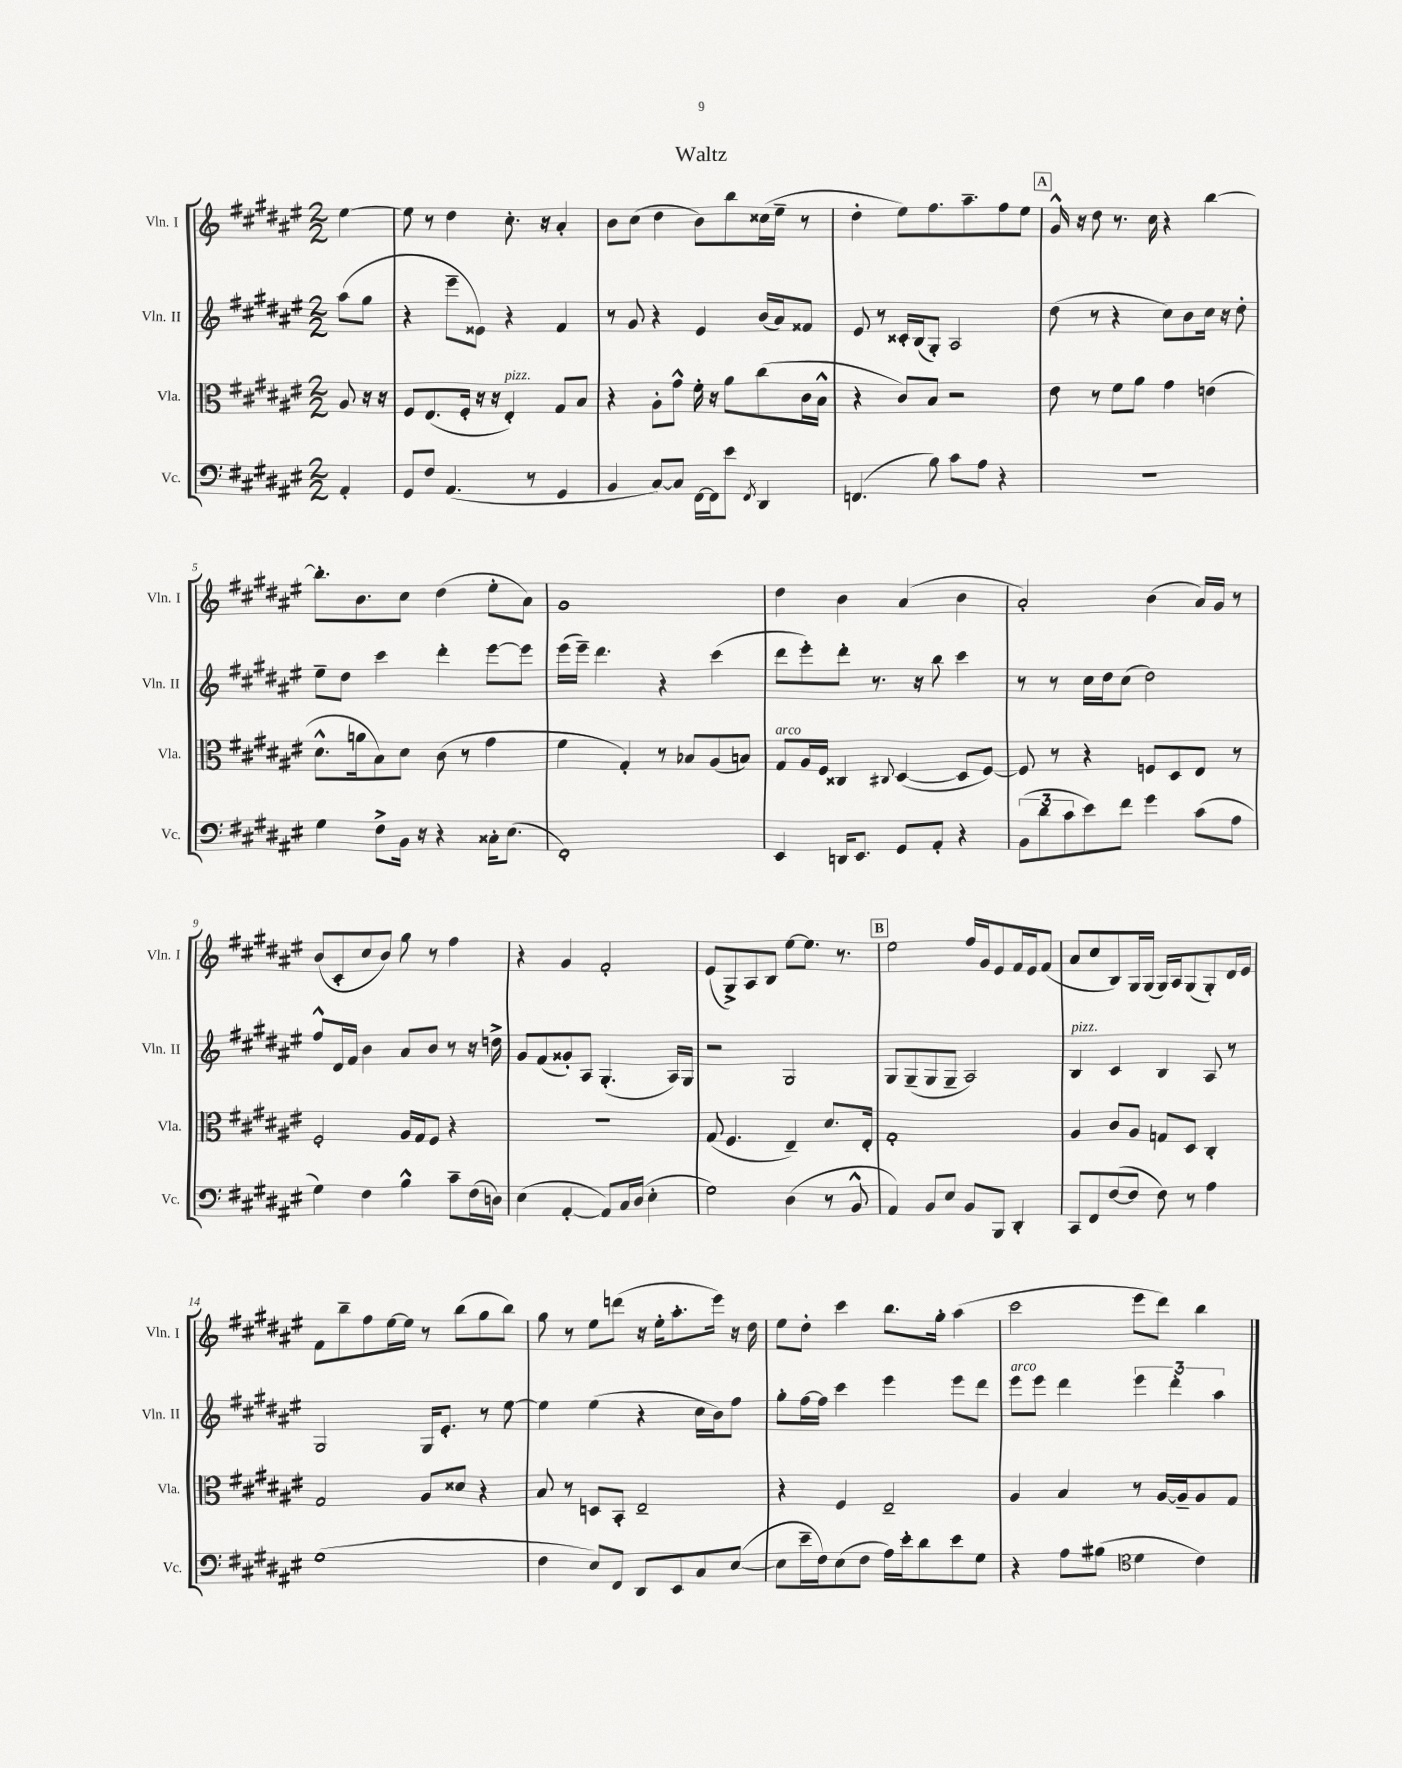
\header { title = "Waltz" }
<<
\new StaffGroup <<
\new Staff = "s0" \with { instrumentName = "Vln. I" shortInstrumentName = "Vln. I" } {
    \clef treble \key fis \major \numericTimeSignature \time 2/2 \partial 4
    eis''4~ |
    eis''8 r8 dis''4 cis''8.-. r16 ais'4-. |
    b'8 cis''8( dis''4 b'8) b''8 cisis''16( eis''16-- r8 |
    dis''4-. eis''8) fis''8. ais''8.-- fis''8 eis''8 |
    \mark \markup { \box "A" } gis'16-^ r16 dis''8 r8. cis''16 r4 b''4~ |
    b''8.-. b'8. cis''8 dis''4( eis''8-. ais'8) |
    gis'1 |
    dis''4 b'4 ais'4( b'4 |
    ais'2-.) b'4( ais'16) gis'16 r8 |
    b'8( cis'8-. cis''8 b'8) gis''8 r8 fis''4 |
    r4 gis'4 fis'2-. |
    eis'8( gis8->) ais8 b8 eis''8~ eis''8. r8. |
    \mark \markup { \box "B" } eis''2 fis''16 gis'16 eis'8 fis'16 eis'16 fis'8( |
    ais'8 cis''8 b8) gis16 gis16( gis16) ais16 gis8( gis8-.) dis'16 eis'16 |
    fis'8 b''8-- fis''8 eis''16~ eis''16 r8 b''8( gis''8 b''8) |
    gis''8 r8 eis''8 d'''8( r16 eis''16-. ais''8.-. eis'''16) r16 dis''16 |
    eis''8 dis''8-. cis'''4 b''8. gis''16-. ais''4( |
    cis'''2 eis'''8 dis'''8) b''4 \bar "|." |
}
\new Staff = "s1" \with { instrumentName = "Vln. II" shortInstrumentName = "Vln. II" } {
    \clef treble \key fis \major \numericTimeSignature \time 2/2 \partial 4
    ais''8( gis''8 |
    r4 eis'''8-- eisis'8) r4 fis'4 |
    r8 gis'8 r4 eis'4 b'16( ais'16) fisis'8 |
    eis'8 r8 cisis'16-. b16( gis8-.) ais2 |
    \mark \markup { \box "A" } dis''8( r8 r4 cis''8) b'8 cis''16 r16 dis''8-. |
    eis''8-- dis''8 cis'''4 dis'''4-. eis'''8~ eis'''8 |
    eis'''16( eis'''16--) dis'''4. r4 cis'''4( |
    dis'''8 eis'''8-.) dis'''8-. r8. r16 b''8 cis'''4 |
    r8 r8 cis''16 dis''16 cis''8( dis''2) |
    fis''8-^ dis'16 fis'16 b'4 ais'8 b'8 r8 r16 d''16-> |
    gis'8 fis'8( gisis'8-.) ais8 gis4.-.( ais16) gis16 |
    r2 gis2 |
    \mark \markup { \box "B" } gis8 gis8--( gis8 gis8-- ais2) |
    b4^\markup { \italic "pizz." } cis'4 b4 ais8 r8 |
    gis2 gis16 eis'8.-. r8 eis''8~ |
    eis''4 eis''4( r4 cis''16 b'16) fis''8 |
    gis''8-. fis''16~ fis''16 cis'''4 eis'''4 eis'''8 dis'''8 |
    eis'''8^\markup { \italic "arco" } eis'''8 dis'''4 \tuplet 3/2 { eis'''4 dis'''4-. ais''4 } \bar "|." |
}
\new Staff = "s2" \with { instrumentName = "Vla." shortInstrumentName = "Vla." } {
    \clef alto \key fis \major \numericTimeSignature \time 2/2 \partial 4
    ais8 r16 r16 |
    fis8 eis8.( fis16-. r16 r16 eis4-.^\markup { \italic "pizz." }) gis8 b8 |
    r4 ais8-. gis'8-^ fis'16-. r16 ais'8 cis''8( cis'16 b16-^ |
    r4 cis'8) b8 r2 |
    \mark \markup { \box "A" } eis'8 r8 fis'8 ais'8 gis'4 e'4( |
    dis'8.-^ a'16 b8) dis'8 cis'8( r8 gis'4 |
    fis'4 gis4-.) r8 bes8 ais8( b8) |
    gis8^\markup { \italic "arco" } ais16 fis16 cisis4 \appoggiatura { cis8 } dis4~( dis8 fis8~) |
    fis8 r8 r4 f8 dis8 eis8 r8 |
    fis2-. ais16 gis16 fis8 r4 |
    R1 |
    gis8( fis4. eis4--) dis'8. eis16-. |
    \mark \markup { \box "B" } gis1-. |
    ais4 cis'8 ais8 g8 dis8 cis4-. |
    gis2 ais8 disis'8 r4 |
    b8 r8 d8 b,8-. eis2-- |
    r4 fis4 eis2-- |
    ais4 b4 r8 ais16~ ais16-- ais8 gis8 \bar "|." |
}
\new Staff = "s3" \with { instrumentName = "Vc." shortInstrumentName = "Vc." } {
    \clef bass \key fis \major \numericTimeSignature \time 2/2 \partial 4
    ais,4-. |
    gis,8 fis8 ais,4.( r8 gis,4 |
    b,4 cis8~) cis8 fis,16~ fis,16 eis'8 \acciaccatura { fis,8 } dis,4 |
    f,4.( b8) cis'8 ais8 r4 |
    \mark \markup { \box "A" } r1 |
    gis4 fis8-> b,16 r16 r4 cisis16-. eis8.( |
    fis,1-.) |
    eis,4 d,16 eis,8. gis,8 ais,8-. r4 |
    \tuplet 3/2 { b,8( dis'8 cis'8 } eis'8) fis'8 gis'4 cis'8( ais8 |
    gis4) fis4 b4-^ cis'8-- fis16( d16) |
    eis4( ais,4~-. ais,8) cis16 dis16( eis4-. |
    gis2) dis4( r8 b,8-^ |
    \mark \markup { \box "B" } ais,4) b,8 eis8 b,8 b,,8 dis,4-. |
    cis,8 fis,8 fis8~( fis8 fis8) r8 ais4 |
    gis1( |
    fis4 eis8) fis,8 dis,8 eis,8 cis8 eis8~( |
    eis8 eis'16-- fis16) eis8( fis8 ais16) eis'16-. dis'8 eis'8 gis8 |
    r4 ais8 bis8( \clef tenor dis'4 cis'4) \bar "|." |
}
>>
>>
